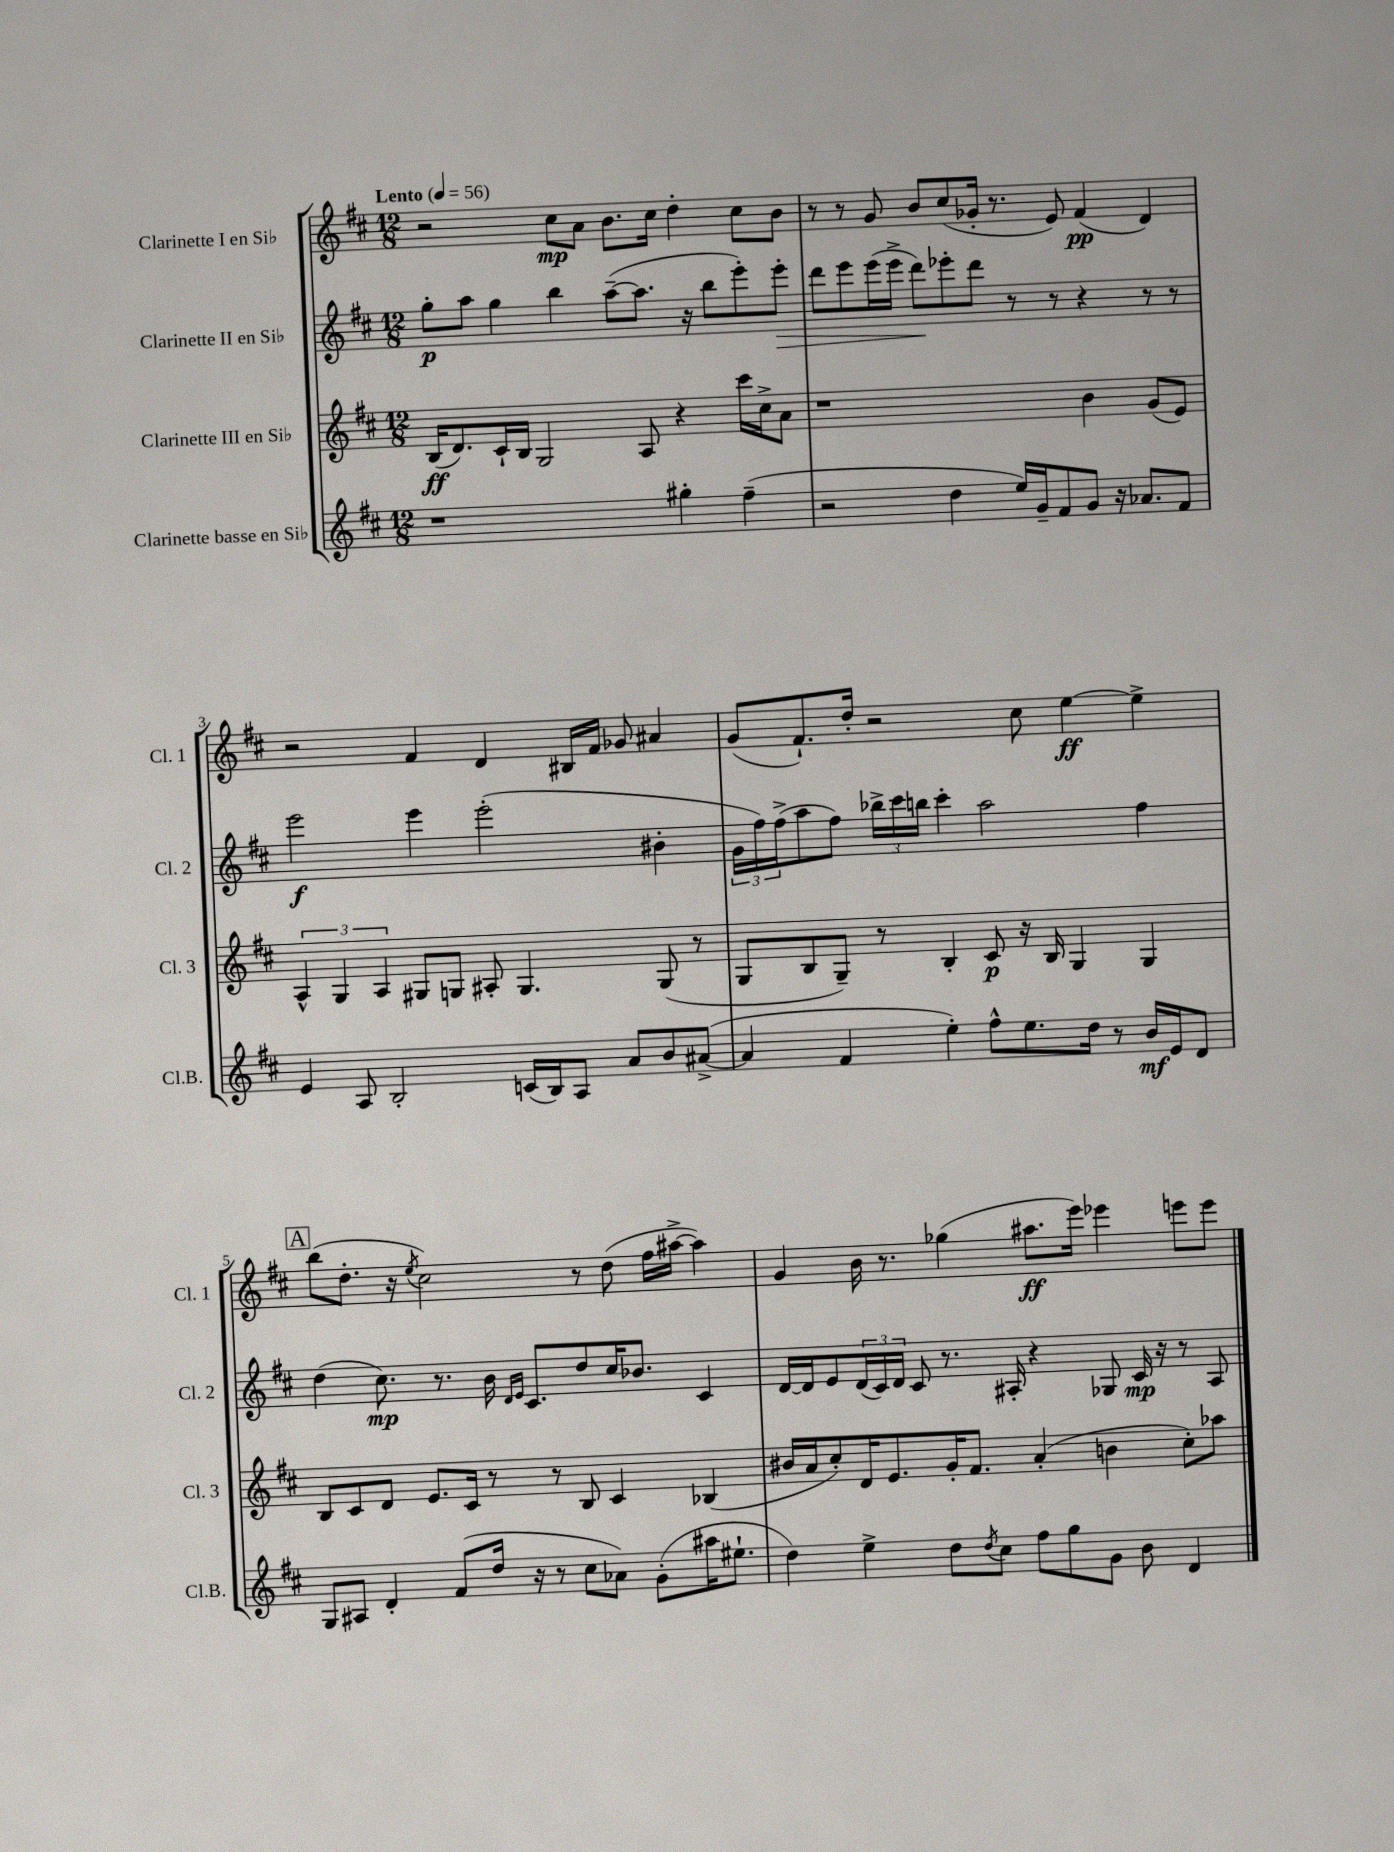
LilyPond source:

<<
\new StaffGroup <<
\new Staff = "s0" \with { instrumentName = "Clarinette I en Sib" shortInstrumentName = "Cl. 1" } {
    \clef treble \key d \major \numericTimeSignature \time 12/8 \tempo "Lento" 4 = 56
    r2 cis''8\mp a'8 b'8. cis''16 d''4-. cis''8 b'8 |
    r8 r8 g'8 b'8 cis''8( ges'16-. r8. e'8) fis'4\pp( d'4) |
    r2 fis'4 d'4 bis16 fis'16 ges'8 ais'4 |
    g'8( fis'8.-!) d''16-. r2 cis''8 e''4~\ff e''4-> |
    \mark \markup { \box "A" } b''8( d''8.-. r16 \acciaccatura { e''8 } cis''2) r8 d''8( fis''16 ais''16~-> ais''4) |
    g'4 b'16 r8. ges''4( ais''8.\ff e'''16) ees'''4 e'''8 e'''8 \bar "|." |
}
\new Staff = "s1" \with { instrumentName = "Clarinette II en Sib" shortInstrumentName = "Cl. 2" } {
    \clef treble \key d \major \numericTimeSignature \time 12/8
    g''8-.\p a''8 g''4 b''4 a''8~--( a''8. r16 b''8 e'''8-.) e'''8-.\> |
    d'''8 e'''8 e'''16( e'''16-> d'''8\!) ees'''8-. d'''8 r8 r8 r4 r8 r8 |
    e'''2\f e'''4 e'''2-.( bis'4-. |
    \tuplet 3/2 { g'16 fis''16) fis''16->( } a''8 fis''8) \tuplet 3/2 { bes''16-> cis'''16 b''16 } cis'''4-. a''2 fis''4 |
    \mark \markup { \box "A" } d''4( cis''8.\mp) r8. b'16 \grace { d'16 e'16 } cis'8. d''8 cis''16 bes'8. cis'4 |
    d'16~ d'16 e'8 \tuplet 3/2 { d'16( cis'16) d'16 } cis'8 r8. ais16-. r4 ges8 cis'16\mp r16 r8 ais8 \bar "|." |
}
\new Staff = "s2" \with { instrumentName = "Clarinette III en Sib" shortInstrumentName = "Cl. 3" } {
    \clef treble \key d \major \numericTimeSignature \time 12/8
    b16\ff( d'8.) cis'16-! b16 g2 a8 r4 cis'''16 cis''16-> a'8 |
    r1 b'4 g'8( e'8) |
    \tuplet 3/2 { a4-^ g4 a4 } gis8 g8 ais8-. g4. g8( r8 |
    g8 b8 g8--) r8 b4-. cis'8\p r16 b16 g4 g4 |
    \mark \markup { \box "A" } b8 cis'8 d'8 e'8. cis'16 r8 r8 b8 cis'4 bes4( |
    bis'16 a'16 cis''8-.) d'16 e'8. g'16-. fis'8. a'4-.( b'4 cis''8-.) aes''8 \bar "|." |
}
\new Staff = "s3" \with { instrumentName = "Clarinette basse en Sib" shortInstrumentName = "Cl.B." } {
    \clef treble \key d \major \numericTimeSignature \time 12/8
    r1 gis''4-. fis''4--( |
    r2 d''4 e''16) g'16-- fis'8 g'8 r16 aes'8. fis'8 |
    e'4 a8 b2-. c'16( b16) a8 a'8 b'8 ais'8~->( |
    ais'4 fis'4 e''4-.) fis''8-^ e''8. d''16 r8 b'16\mf e'16 d'8 |
    \mark \markup { \box "A" } g8 ais8 d'4-. fis'8( d''16 r16 r8 cis''8 aes'8) g'8-.( ais''16 eis''8.-! |
    d''4) e''4-> d''8 \acciaccatura { d''8 } cis''8 fis''8 g''8 g'8 b'8 d'4 \bar "|." |
}
>>
>>
